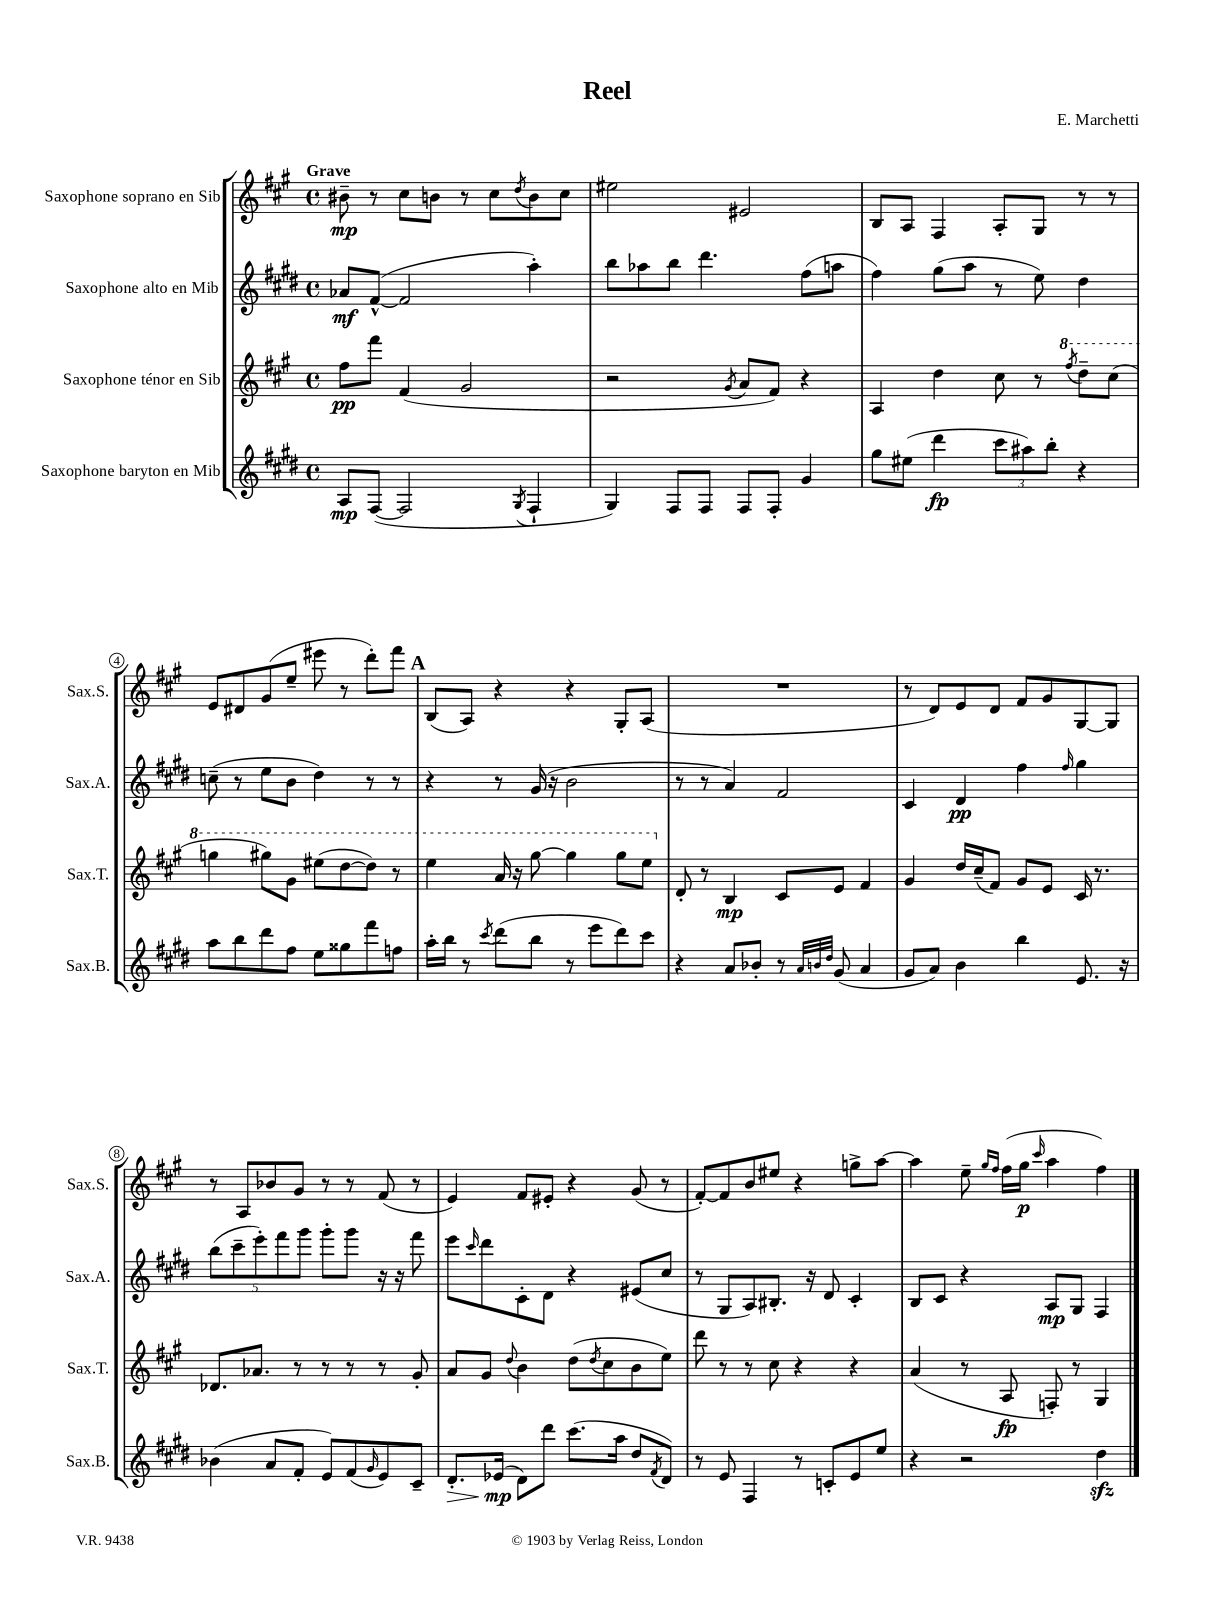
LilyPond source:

\header { title = "Reel" composer = "E. Marchetti" }
<<
\new StaffGroup <<
\new Staff = "s0" \with { instrumentName = "Saxophone soprano en Sib" shortInstrumentName = "Sax.S." } {
    \clef treble \key a \major \defaultTimeSignature \time 4/4 \tempo "Grave"
    bis'8--\mp r8 cis''8 b'8 r8 cis''8 \acciaccatura { d''8 } b'8 cis''8 |
    eis''2 eis'2 |
    b8 a8 fis4 a8-. gis8 r8 r8 |
    e'8 dis'8 gis'8( e''8-- eis'''8 r8 d'''8-.) fis'''8 |
    \mark \markup { \bold "A" } b8( a8) r4 r4 gis8-. a8( |
    R1 |
    r8 d'8) e'8 d'8 fis'8 gis'8 gis8~ gis8 |
    r8 a8 bes'8 gis'8 r8 r8 fis'8( r8 |
    e'4) fis'8 eis'8-. r4 gis'8( r8 |
    fis'8~-.) fis'8 b'8 eis''8 r4 g''8-> a''8~ |
    a''4 e''8-- \grace { gis''16 fis''16 } fis''16( gis''16\p \grace { cis'''16 } a''4 fis''4) \bar "|." |
}
\new Staff = "s1" \with { instrumentName = "Saxophone alto en Mib" shortInstrumentName = "Sax.A." } {
    \clef treble \key e \major \defaultTimeSignature \time 4/4
    aes'8\mf fis'8~-^( fis'2 a''4-.) |
    b''8 aes''8 b''8 dis'''4. fis''8( a''8 |
    fis''4) gis''8( a''8 r8 e''8) dis''4 |
    c''8--( r8 e''8 b'8 dis''4) r8 r8 |
    \mark \markup { \bold "A" } r4 r8 gis'16( r16 b'2 |
    r8 r8 a'4) fis'2 |
    cis'4 dis'4\pp fis''4 \grace { fis''16 } gis''4 |
    \tuplet 5/4 { b''8( cis'''8-- e'''8-.) fis'''8 gis'''8 } gis'''8-. gis'''8 r16 r16 fis'''8 |
    e'''8 \grace { cis'''16 } dis'''8 cis'8-. dis'8 r4 eis'8( cis''8 |
    r8 gis8 a8) bis8.-. r16 dis'8 cis'4-. |
    b8 cis'8 r4 a8\mp gis8 fis4 \bar "|." |
}
\new Staff = "s2" \with { instrumentName = "Saxophone ténor en Sib" shortInstrumentName = "Sax.T." } {
    \clef treble \key a \major \defaultTimeSignature \time 4/4
    fis''8\pp fis'''8 fis'4( gis'2 |
    r2 \acciaccatura { gis'8 } a'8 fis'8) r4 |
    a4 d''4 cis''8 r8 \ottava #1 \acciaccatura { fis'''8 } d'''8-- cis'''8( |
    g'''4 gis'''8) gis''8 eis'''8( d'''8~ d'''8) r8 |
    \mark \markup { \bold "A" } e'''4 a''16 r16 gis'''8~ gis'''4 gis'''8 e'''8 \ottava #0 |
    d'8-. r8 b4\mp cis'8 e'8 fis'4 |
    gis'4 d''16 cis''16--( fis'8) gis'8 e'8 cis'16 r8. |
    des'8. aes'8. r8 r8 r8 r8 gis'8-. |
    a'8 gis'8 \appoggiatura { d''8 } b'4 d''8( \acciaccatura { d''8 } cis''8 b'8 e''8) |
    d'''8 r8 r8 cis''8 r4 r4 |
    a'4( r8 a8\fp f8-.) r8 gis4 \bar "|." |
}
\new Staff = "s3" \with { instrumentName = "Saxophone baryton en Mib" shortInstrumentName = "Sax.B." } {
    \clef treble \key e \major \defaultTimeSignature \time 4/4
    a8\mp fis8~( fis2 \acciaccatura { gis8 } fis4-! |
    gis4) fis8 fis8 fis8 fis8-. gis'4 |
    gis''8 eis''8( dis'''4\fp \tuplet 3/2 { cis'''8 ais''8) b''8-. } r4 |
    a''8 b''8 dis'''8 fis''8 e''8 gisis''8 fis'''8 f''8 |
    \mark \markup { \bold "A" } a''16-. b''16 r8 \acciaccatura { cis'''8 } dis'''8( b''8 r8 e'''8 dis'''8) cis'''8 |
    r4 a'8 bes'8-. r8 \grace { a'32 b'32 dis''32 } gis'8( a'4 |
    gis'8 a'8) b'4 b''4 e'8. r16 |
    bes'4( a'8 fis'8-. e'8) fis'8( \grace { gis'16 } e'8) cis'8-- |
    dis'8.-.\> ees'16\mp\!( dis'8) dis'''8 cis'''8.( a''16 dis''8 \acciaccatura { fis'8 } dis'8) |
    r8 e'8 fis4 r8 c'8-. e'8 e''8 |
    r4 r2 dis''4\sfz \bar "|." |
}
>>
>>
\layout { \context { \Score \override BarNumber.stencil = #(make-stencil-circler 0.1 0.3 ly:text-interface::print) } }
